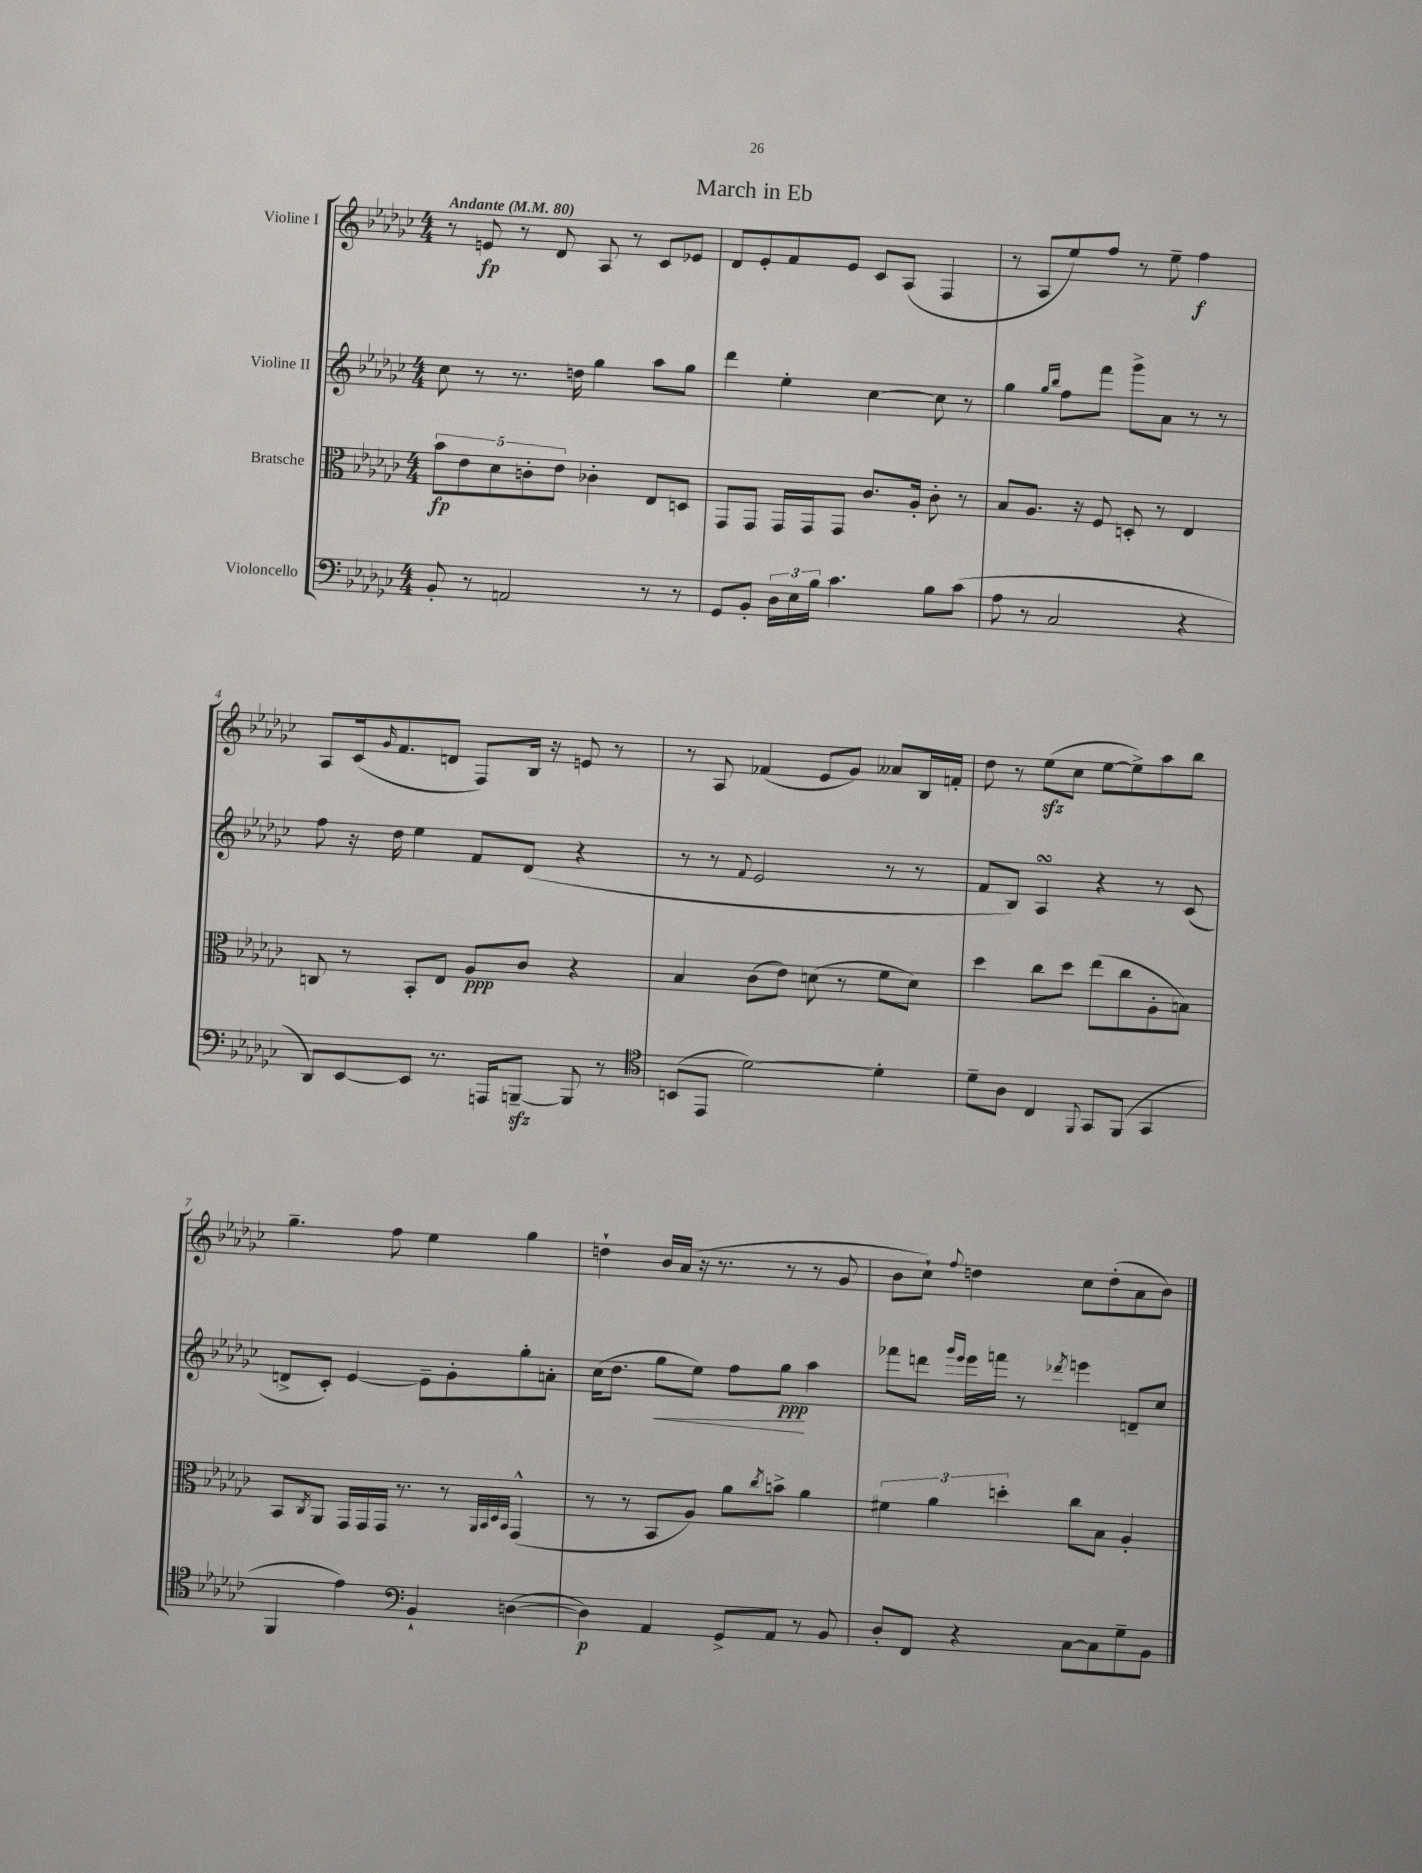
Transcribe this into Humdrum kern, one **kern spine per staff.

**kern	**kern	**kern	**kern
*staff4	*staff3	*staff2	*staff1
*clefF4	*clefC3	*clefG2	*clefG2
*k[b-e-a-d-g-c-]	*k[b-e-a-d-g-c-]	*k[b-e-a-d-g-c-]	*k[b-e-a-d-g-c-]
*M4/4	*M4/4	*M4/4	*M4/4
*MM80	*MM80	*MM80	*MM80
8BB-'/	10b-\L	8cc-\	8r
.	10e-\	.	.
8r	.	8r	8e/
.	10d-\	.	.
2AA/	.	8.r	8r
.	10c'\	.	.
.	.	.	8d-/
.	10e-\J	.	.
.	.	16dd\	.
.	4c-'\	4gg-\	8A-/
.	.	.	8r
8r	8E-/L	8aa-\L	8c-/L
8r	8D/J	8gg-\J	8e-/J
=	=	=	=
8GG-/L	8GG-/L	4ddd-\	8d-/L
8BB-'/J	8GG-/J	.	8e-'/
24D-\LL	16GG-/LL	4ee-'\	8f/
24E-\	.	.	.
.	16GG-/J	.	.
24B-\JJ	.	.	.
4.c-\	8GG-/J	.	8e-/J
.	8.c-/L	[4cc-\	8c-/L
.	.	.	(8A-/J
.	16A-'/Jk	.	.
8B-\L	8c-'\	8cc-\]	4F/
(8c-\J	8r	8r	.
=	=	=	=
8A-\	8B-/L	4gg-\	8r
8r	8.A-/J	.	8A-/L
.	.	16qqgg-/LL	.
.	.	16qqbb-/JJ	.
2C-/	.	8ff\L	8ee-/)
.	16r	.	.
.	8F/	8fff\J	8ff/J
.	8D'/	8ggg-^\L	8r
.	8r	8a-\J	8ee-~\
4r	4E-/	8r	4ff\
.	.	8r	.
=	=	=	=
8DD-/L)	8C/	8ff\	8A-/L
[8EE-/	8r	16r	(16c-/k
.	.	.	16qqg-/
.	.	16dd-\	8.f/
8EE-/]J	8BB-'/L	4ee-\	.
8.r	8E-/J	.	8d/J
.	8A-/L	8f/L	8F/L)
16AAA/LK	.	.	.
[8BBB~/J	8c-/J	(8d-/J	16B-/Jk
.	.	.	16r
8BBB/]	4r	4r	8e/
8r	.	.	8r
=	=	=	=
*clefC4	*	*	*
(8BB/L	4B-/	8r	8r
8EE-/J	.	8r	8A-/
.	.	8qqf/	.
[2d-\)	(8c-\L	2e-/	(4f-/
.	8e-\J)	.	.
.	(8d\	.	8e-/L
.	8r	.	8g-/J)
4d-'\]	8f\L	8r	8a--/L
.	8d\J)	8r	16B-/L
.	.	.	16f'/JJ
=	=	=	=
8d-~\L	4dd-\	8f/L	8dd-\
8A-\J	.	8B-/J)	8r
4C-/	8cc-\L	4A-/	(8ee-\L
.	8dd-\J	.	8cc-\J
8qqFF/	.	.	.
8GG-/L	(8ee-\L	4r	[8ee-\L
(8FF/J	8cc-\	.	8ee-^\])
4GG-/	8A-'\	8r	8aa-\
.	8B\J)	(8c-/	8bb-\J
=	=	=	=
4FF/	8BB-/L	8d^/L	4.gg-~\
.	8qC-/	.	.
.	8AA-/J	8c-'/J)	.
4e-\)	16GG-/LL	[4e-/	.
.	16GG-/	.	.
.	16GG-/JJ	.	8ff\
.	8.r	.	.
*clefF4	*	*	*
4BB-`/	.	8e-~\]L	4ee-\
.	8r	8g-'\	.
.	32qqAA-/LLL	.	.
.	32qqBB-/	.	.
.	32qqD-/	.	.
.	32qqBB-/JJJ	.	.
([4D\	(4GG-^^/	8gg-'\	4gg-\
.	.	8a'\J	.
=	=	=	=
4D\])	8r	(16cc-\LK	4dd`\
.	.	8.dd-\J	.
.	8r	.	.
4AA-/	8BB-/L	8gg-\L	16b-/LL
.	.	.	(16a-/JJ
.	8A-/J)	8ee-\J)	16r
.	.	.	8.r
8GG-^/L	8a-\L	8ff\L	.
.	8qcc-/	.	.
8AA-/J	8b^\J	8gg-\J	8r
8r	4a-\	4aa-\	8r
8BB-/	.	.	8g-/
=	=	=	=
8D-'/L	6f#\	8fff-\L	8b-\L
8FF/J	.	8ddd\J	8cc-`\J)
.	6a-\	.	.
.	.	16qqggg-/LL	.
.	.	16qqeee-/JJ	8qqff/
4r	.	16eee-\LL	4dd\
.	.	16fff\JJ	.
.	6dd'\	.	.
.	.	8r	.
.	.	8qddd-/	.
[8C-\L	8cc-\L	4eee\	8cc-\L
8C-\]	8B-\J	.	(8dd'\
8G-~\	4A-'/	8d~/L	8a-\
8BB-\J	.	8cc-/J	8b-\J)
==	==	==	==
*-	*-	*-	*-
